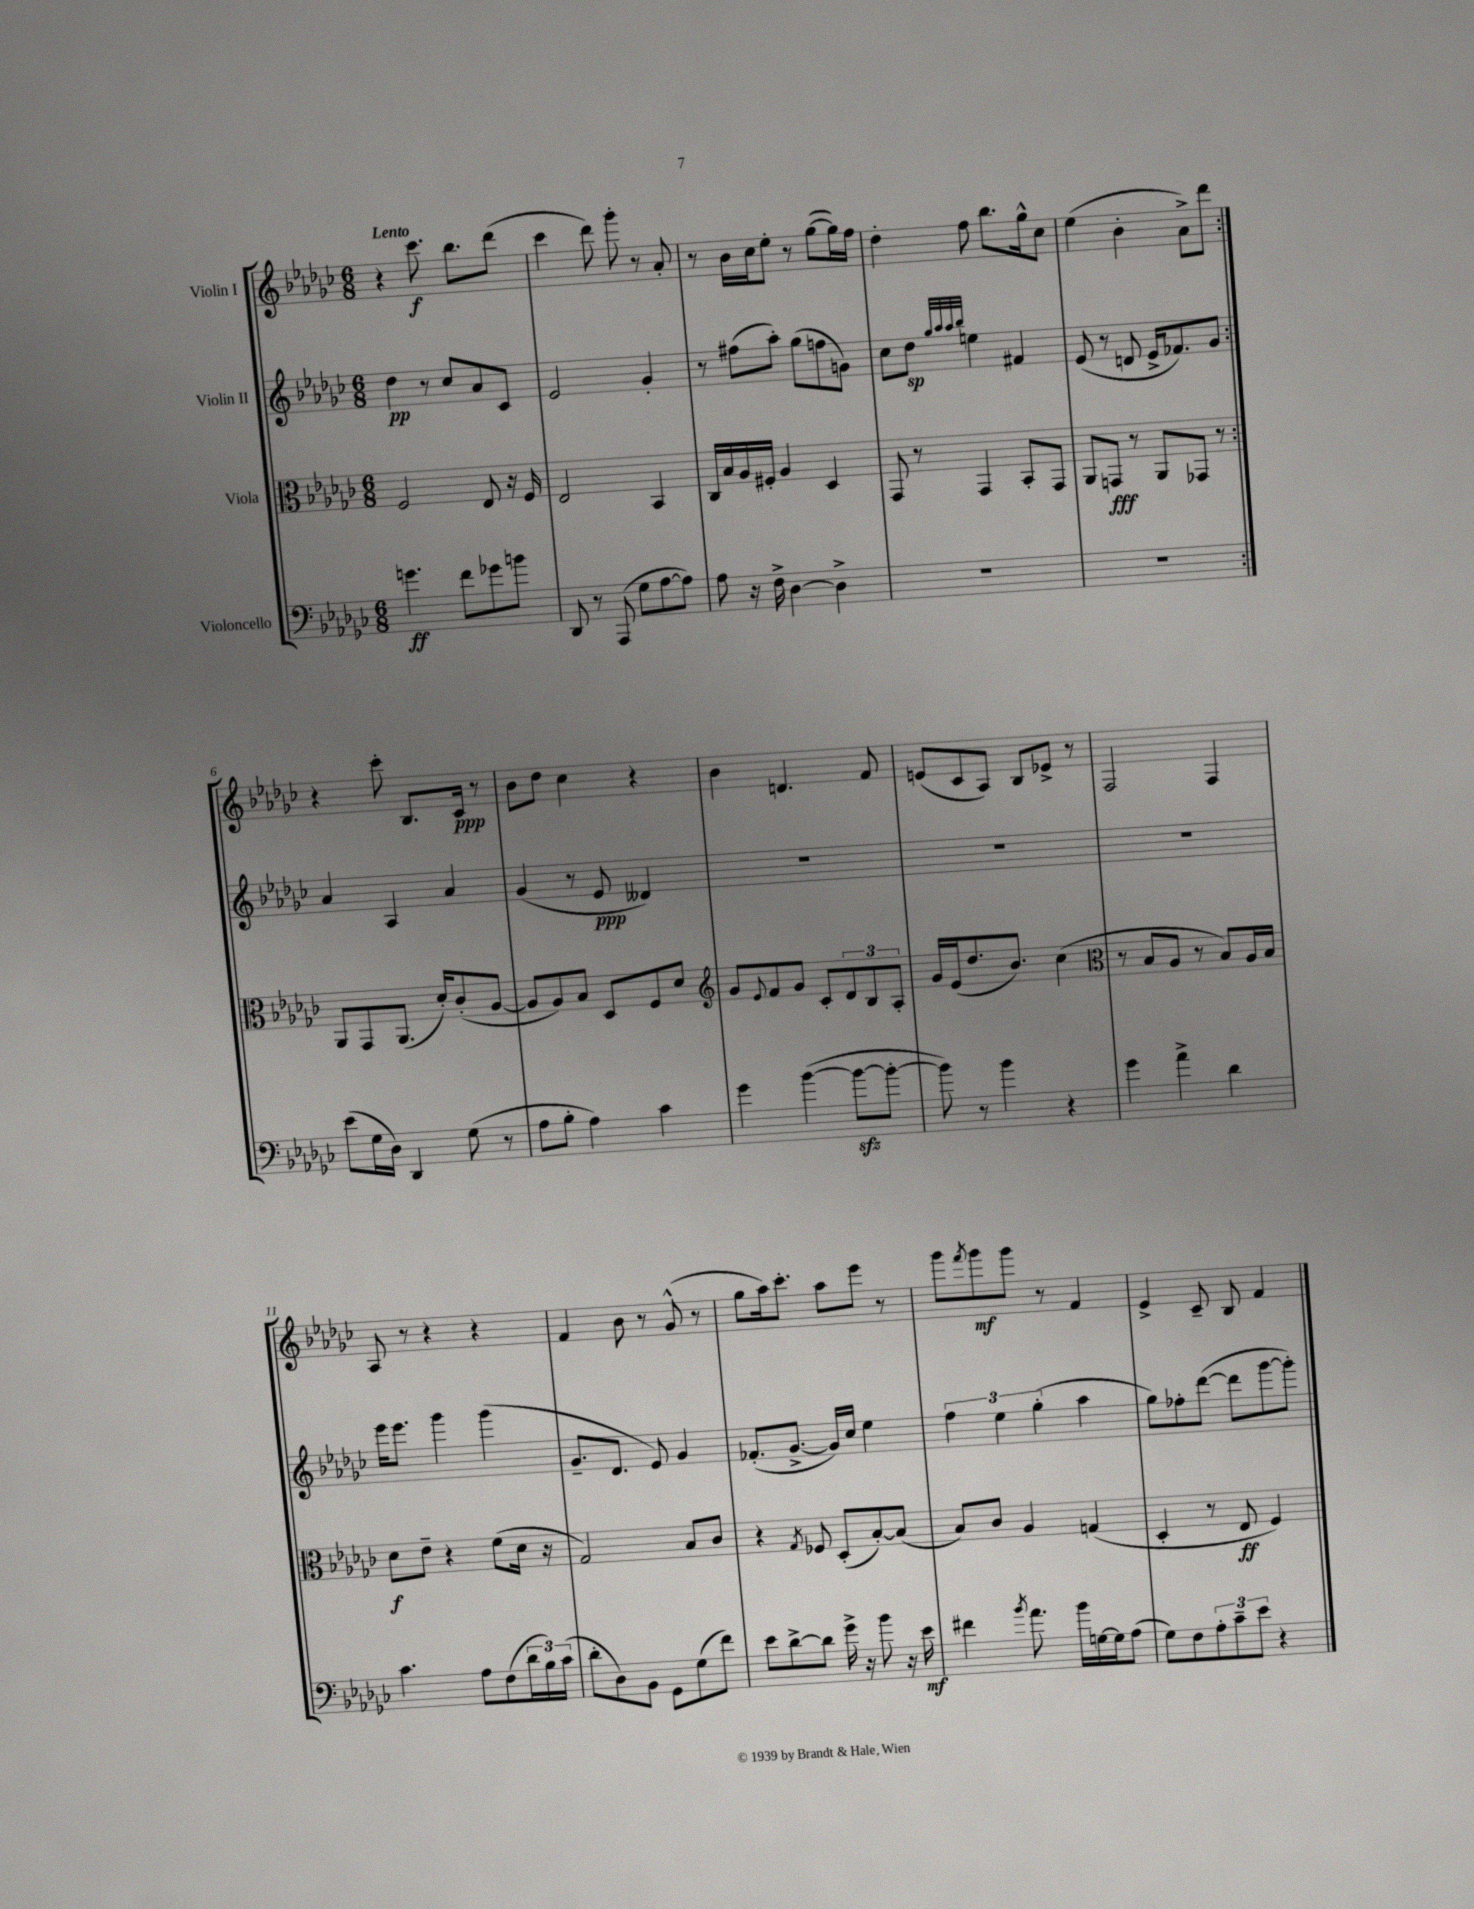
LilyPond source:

<<
\new StaffGroup <<
\new Staff = "s0" \with { instrumentName = "Violin I" } {
    \clef treble \key ges \major \numericTimeSignature \time 6/8 \tempo "Lento"
    \repeat volta 2 { r4 ces'''8.\f bes''8. des'''8( |
    ces'''4 des'''8) ges'''8-. r8 aes'8-. |
    r8 bes'16 ces''16 ees''8-. r8 ges''8~( ges''16) f''16 |
    des''4-. f''8 bes''8. ges''16-^ ces''8 |
    ees''4( bes'4-. aes'8->) des'''8 | }
    r4 ces'''8-. bes8. ces'16\ppp r8 |
    bes'8 des''8 ces''4 r4 |
    bes'4 d'4. f'8 |
    e'8( ces'8 aes8) bes8 ees'8-> r8 |
    f2 f4 |
    aes8 r8 r4 r4 |
    f'4 bes'8 r8 ges'8-^( r8 |
    ges''8 aes''16) ces'''8.-. aes''8 ees'''8 r8 |
    ges'''8 \acciaccatura { f'''8 } ges'''8\mf ges'''8 r8 f'4 |
    ees'4-> ces'8-- bes8 f'4 \bar "|." |
}
\new Staff = "s1" \with { instrumentName = "Violin II" } {
    \clef treble \key ges \major \numericTimeSignature \time 6/8
    \repeat volta 2 { des''4\pp r8 ces''8 aes'8 ces'8 |
    ees'2 ges'4-. |
    r8 fis''8( aes''8-.) ges''8( f''8 g'8) |
    ces''8 des''8\sp \grace { ges''32 aes''32 aes''32 bes''32 } e''4 fis'4 |
    ees'8( r8 d'8 ees'16-> fes'8.) ges'8 | }
    aes'4 aes4 aes'4 |
    ges'4( r8 ees'8\ppp deses'4) |
    R2. |
    R2. |
    R2. |
    ees'''16 ees'''8. ges'''4 ges'''4( |
    ges'8.-- des'8. ees'8) ges'4 |
    fes'8.-.( ges'8.~-> ges'16) ces''16 ees''4 |
    \tuplet 3/2 { f''4 ees''4 ges''4-.( } aes''4 |
    ges''8) fes''8-. des'''8~( des'''8 ges'''8~ ges'''8-.) \bar "|." |
}
\new Staff = "s2" \with { instrumentName = "Viola" } {
    \clef alto \key ges \major \numericTimeSignature \time 6/8
    \repeat volta 2 { f2 ees8 r16 f16 |
    ees2 bes,4 |
    ces16 bes16 aes16 fis16-. aes4 des4 |
    ges,8 r8 ges,4 bes,8-. ges,8 |
    aes,8 g,8\fff r8 aes,8 ges,8 r8 | }
    aes,8 ges,8 aes,8.( des'16-.) ces'8-.( aes8~ |
    aes8 aes8) bes8 des8 f8 des'8 |
    \clef treble ges'8 \appoggiatura { ees'8 } f'8 ges'8 ces'8-. \tuplet 3/2 { des'8 bes8 aes8-. } |
    ges'16 ees'16( des''8. bes'8.) ces''4( |
    \clef alto r8 bes8 aes8 r8 bes8) aes16 bes16 |
    des'8\f ees'8-- r4 f'8( des'16 r16 |
    ges2) bes8 ces'8 |
    r4 \acciaccatura { ges8 } fes8 des8-.( bes8~-.) bes8( |
    bes8) ces'8 aes4 g4( |
    des4-. r8 ees8\ff f4) \bar "|." |
}
\new Staff = "s3" \with { instrumentName = "Violoncello" } {
    \clef bass \key ges \major \numericTimeSignature \time 6/8
    \repeat volta 2 { g'4.\ff f'8 ges'8 b'8 |
    des,8 r8 aes,,8( ges8 aes8~ aes8) |
    aes8 r16 f16-> des4~ des4-> |
    R2. |
    R2. | }
    ees'8( ges16 des16) des,4 ges8( r8 |
    aes8 bes8-. aes4) ces'4 |
    ges'4 bes'4~( bes'8~\sfz bes'8~-. |
    bes'8) r8 bes'4 r4 |
    ges'4 aes'4-> des'4 |
    ces'4. aes8 f8( \tuplet 3/2 { des'16 bes16) ces'16( } |
    des'8-. des8) bes,8 ges,8 ges8( f'8) |
    ees'8 des'8~-> des'8 ges'16-> r16 bes'8 r16 ees'16\mf |
    fis'4 \acciaccatura { bes'8 } aes'8. bes'16 g16~ g16 aes8( |
    ges8) f8 \tuplet 3/2 { aes8-. ces'8-- ees'8 } r4 \bar "|." |
}
>>
>>
